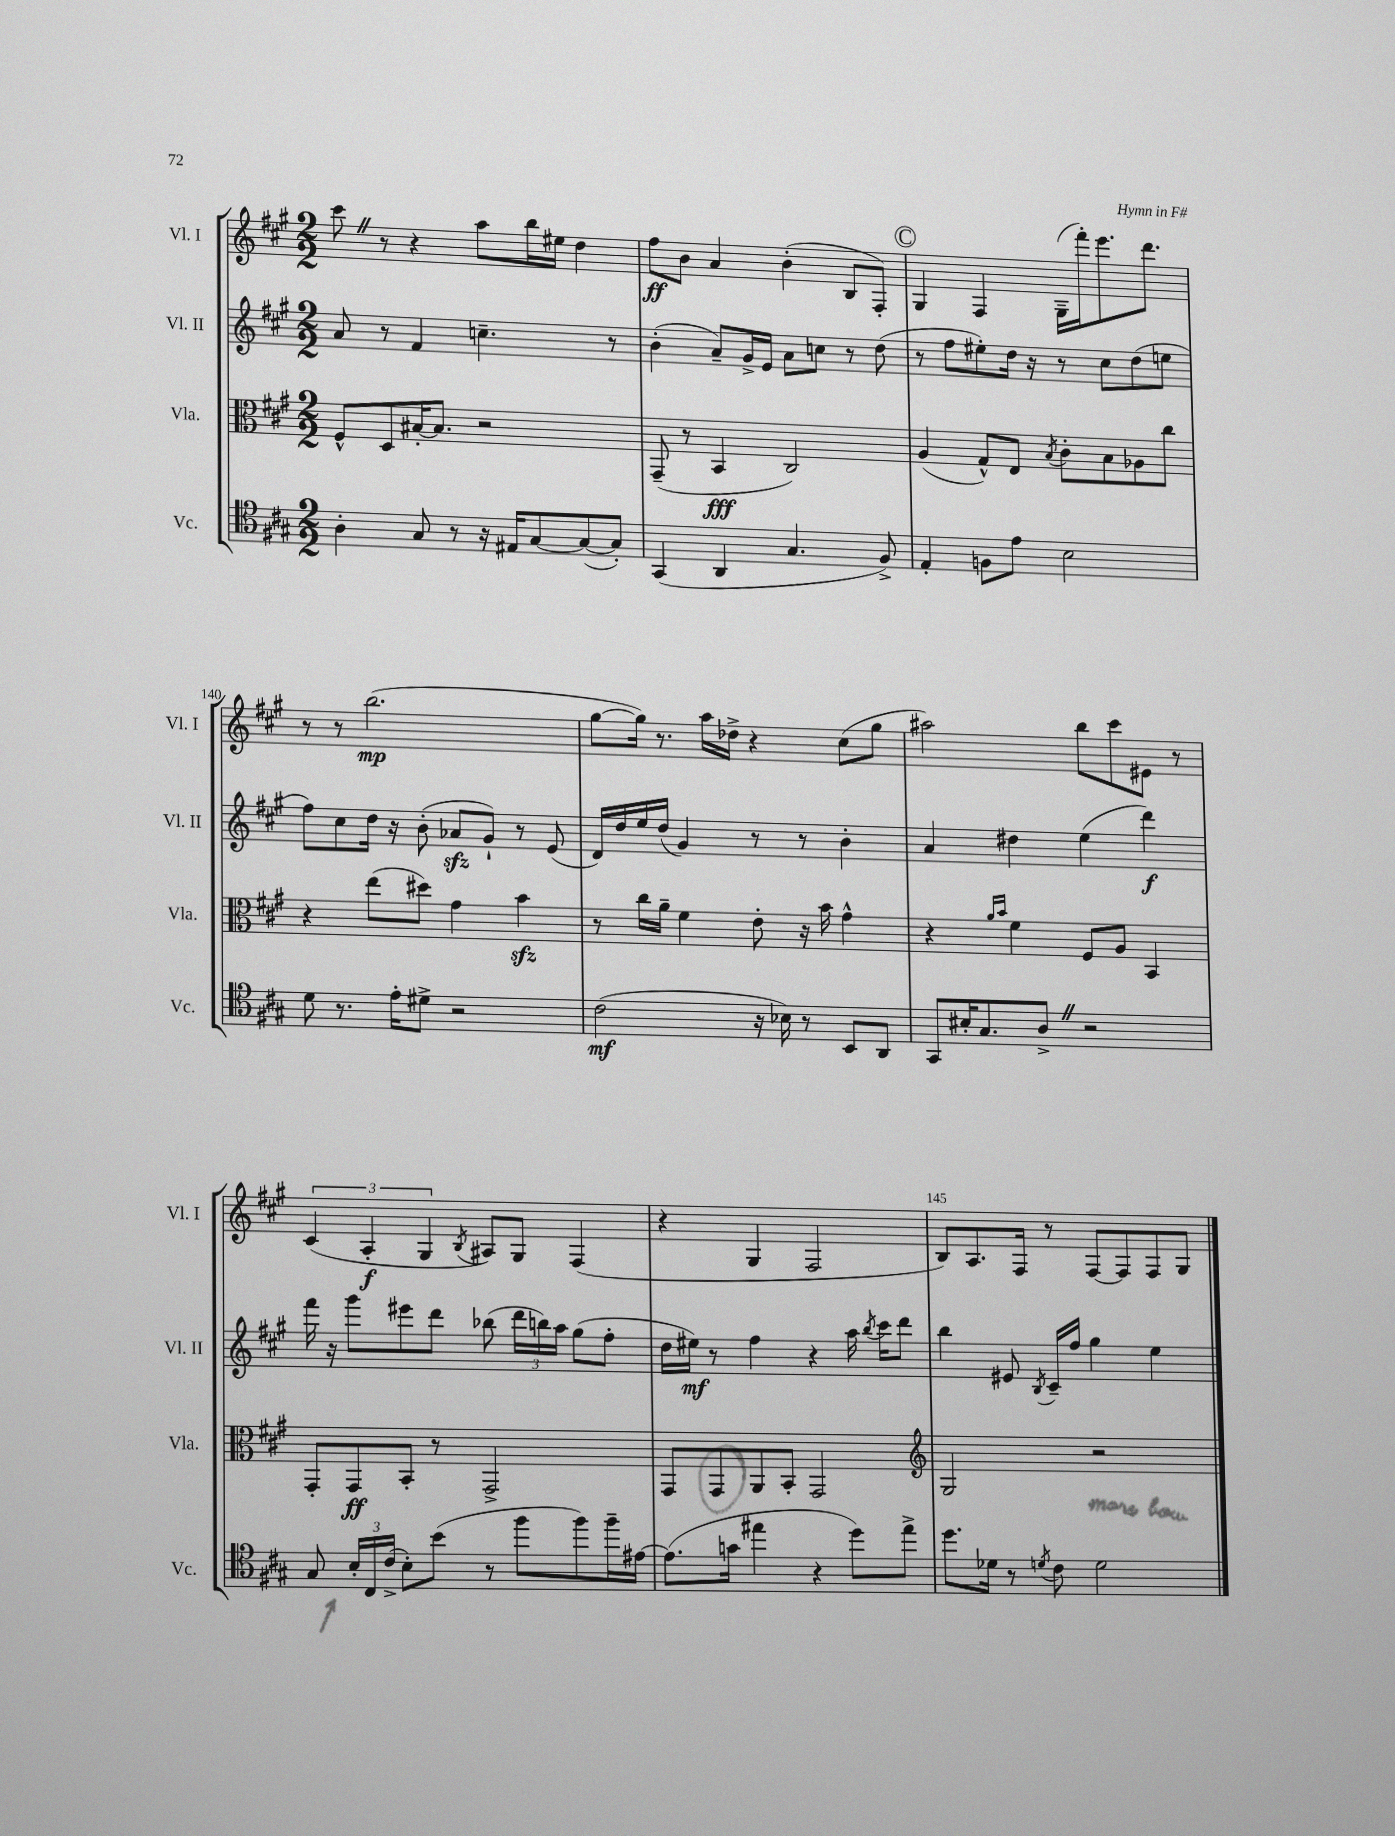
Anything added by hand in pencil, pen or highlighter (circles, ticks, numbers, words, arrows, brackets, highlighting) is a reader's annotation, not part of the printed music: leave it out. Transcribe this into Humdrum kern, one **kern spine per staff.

**kern	**kern	**kern	**kern
*staff4	*staff3	*staff2	*staff1
*clefC4	*clefC3	*clefG2	*clefG2
*k[f#c#g#]	*k[f#c#g#]	*k[f#c#g#]	*k[f#c#g#]
*M2/2	*M2/2	*M2/2	*M2/2
4A'\	8F#^^/L	8a/	8ccc#\
.	8D/	8r	8r
8G#/	[16B#'/K	4f#/	4r
.	8.B#/]J	.	.
8r	.	.	.
16r	2r	4.cc~\	8aa\L
16E#/LK	.	.	.
[8G#/	.	.	16bb\L
.	.	.	16ee#\JJ
(8G#/_	.	.	4dd\
8G#'/]J)	.	8r	.
=	=	=	=
(4GG#/	(8GG#~/	(4b'\	8ff#\L
.	8r	.	8b\J
4AA/	4BB/	8a~/L)	4a/
.	.	16g#^/L	.
.	.	16e/JJ	.
4.G#/	2C#/)	8a\L	(4b'\
.	.	8cc\J	.
.	.	8r	8B/L
8F#^/)	.	(8dd\	8F#'/J)
=	=	=	=
4E'/	(4A/	8r	4G#/
.	.	8ff#\L	.
8F\L	8G#^^/L)	8ee#'\)	4F#/
8e\J	8E/J	16dd\Jk	.
.	.	16r	.
.	8qB/	.	.
2B\	8c#'\L	8r	(16G#~\LL
.	.	.	16fff#'\J)
.	8B\	8cc#\L	8.eee\
.	8A-\	(8dd\	.
.	.	.	8.ddd\J
.	8cc#\J	8ee\J	.
=	=	=	=
8d\	4r	8ff#\L)	8r
8.r	.	8cc#\	8r
.	(8ee\L	16dd\Jk	(2.bb\
16e'\LK	.	16r	.
8d#^\J	8dd#\J)	(8b'\	.
2r	4g#\	8a-/L	.
.	.	8g#`/J)	.
.	4b\	8r	.
.	.	(8e/	.
=	=	=	=
(2c#\	8r	16d/LL)	[8gg#\L
.	.	16dd/	.
.	16cc#\LL	16ee/	16gg#\]Jk)
.	16a~\JJ	(16dd/JJ	8.r
.	4f#\	4g#/)	.
.	.	.	16aa\LL
.	.	.	16dd-^\JJ
16r	8e'\	8r	4r
16B-\)	.	.	.
8r	16r	8r	.
.	16b\	.	.
8BB/L	4g#^^\	4b'\	(8cc#\L
8AA/J	.	.	8gg#\J
=	=	=	=
8GG#/L	4r	4a/	2aa#\)
16B#'/K	.	.	.
8.G#/	.	.	.
.	16qqa/LL	.	.
.	16qqb/JJ	.	.
.	4f#\	4dd#\	.
8A^/J	.	.	.
2r	8F#/L	(4ee\	8bb\L
.	8A/J	.	8ccc#\
.	4BB/	4ddd\)	8e#\J
.	.	.	8r
=	=	=	=
8G#/	8GG#'/L	16fff#\	(6c#/
.	.	16r	.
24B'/LL	8GG#/	8ggg#\L	.
24C#/	.	.	6A'/
(24c#^/JJ	.	.	.
8B'\L)	8BB'/J	8eee#\	.
.	.	.	6G#/
(8b\J	8r	8ddd\J	.
.	.	.	8qB/
8r	2GG#^/	(8bb-\	8A#/L)
8ff#\L	.	24ddd\LL	8G#/J
.	.	24bb\)	.
.	.	24aa\JJ	.
8ff#\)	.	(8gg#\L	(4F#/
16ff#~\L	.	8ff#'\J	.
[16e#\JJ	.	.	.
=	=	=	=
(8.e#\]L	8GG#/L	16dd\LL	4r
.	.	16ee#\JJ)	.
.	8GG#/	8r	.
16g\Jk	.	.	.
4ee#\	8AA/	4ff#\	4G#/
.	8BB'/J	.	.
4r	2GG#/	4r	2F#/
8dd\L)	.	16aa\	.
.	.	8qbb/	.
.	.	16ccc#\LK	.
8ee#^\J	.	8ddd\J	.
=	=	=	=
*	*clefG2	*	*
8.dd\L	2G#/	4bb\	8B/L)
.	.	.	8.A/
16d-\Jk	.	.	.
8r	.	8e#/	.
.	.	.	16F#/Jk
8qd/	.	8qB/	.
8c#\	.	16c#~/LL	8r
.	.	16ff#/JJ	.
2d\	2r	4gg#\	[8F#/L
.	.	.	8F#/]
.	.	4ee\	8F#/
.	.	.	8G#/J
==	==	==	==
*-	*-	*-	*-
